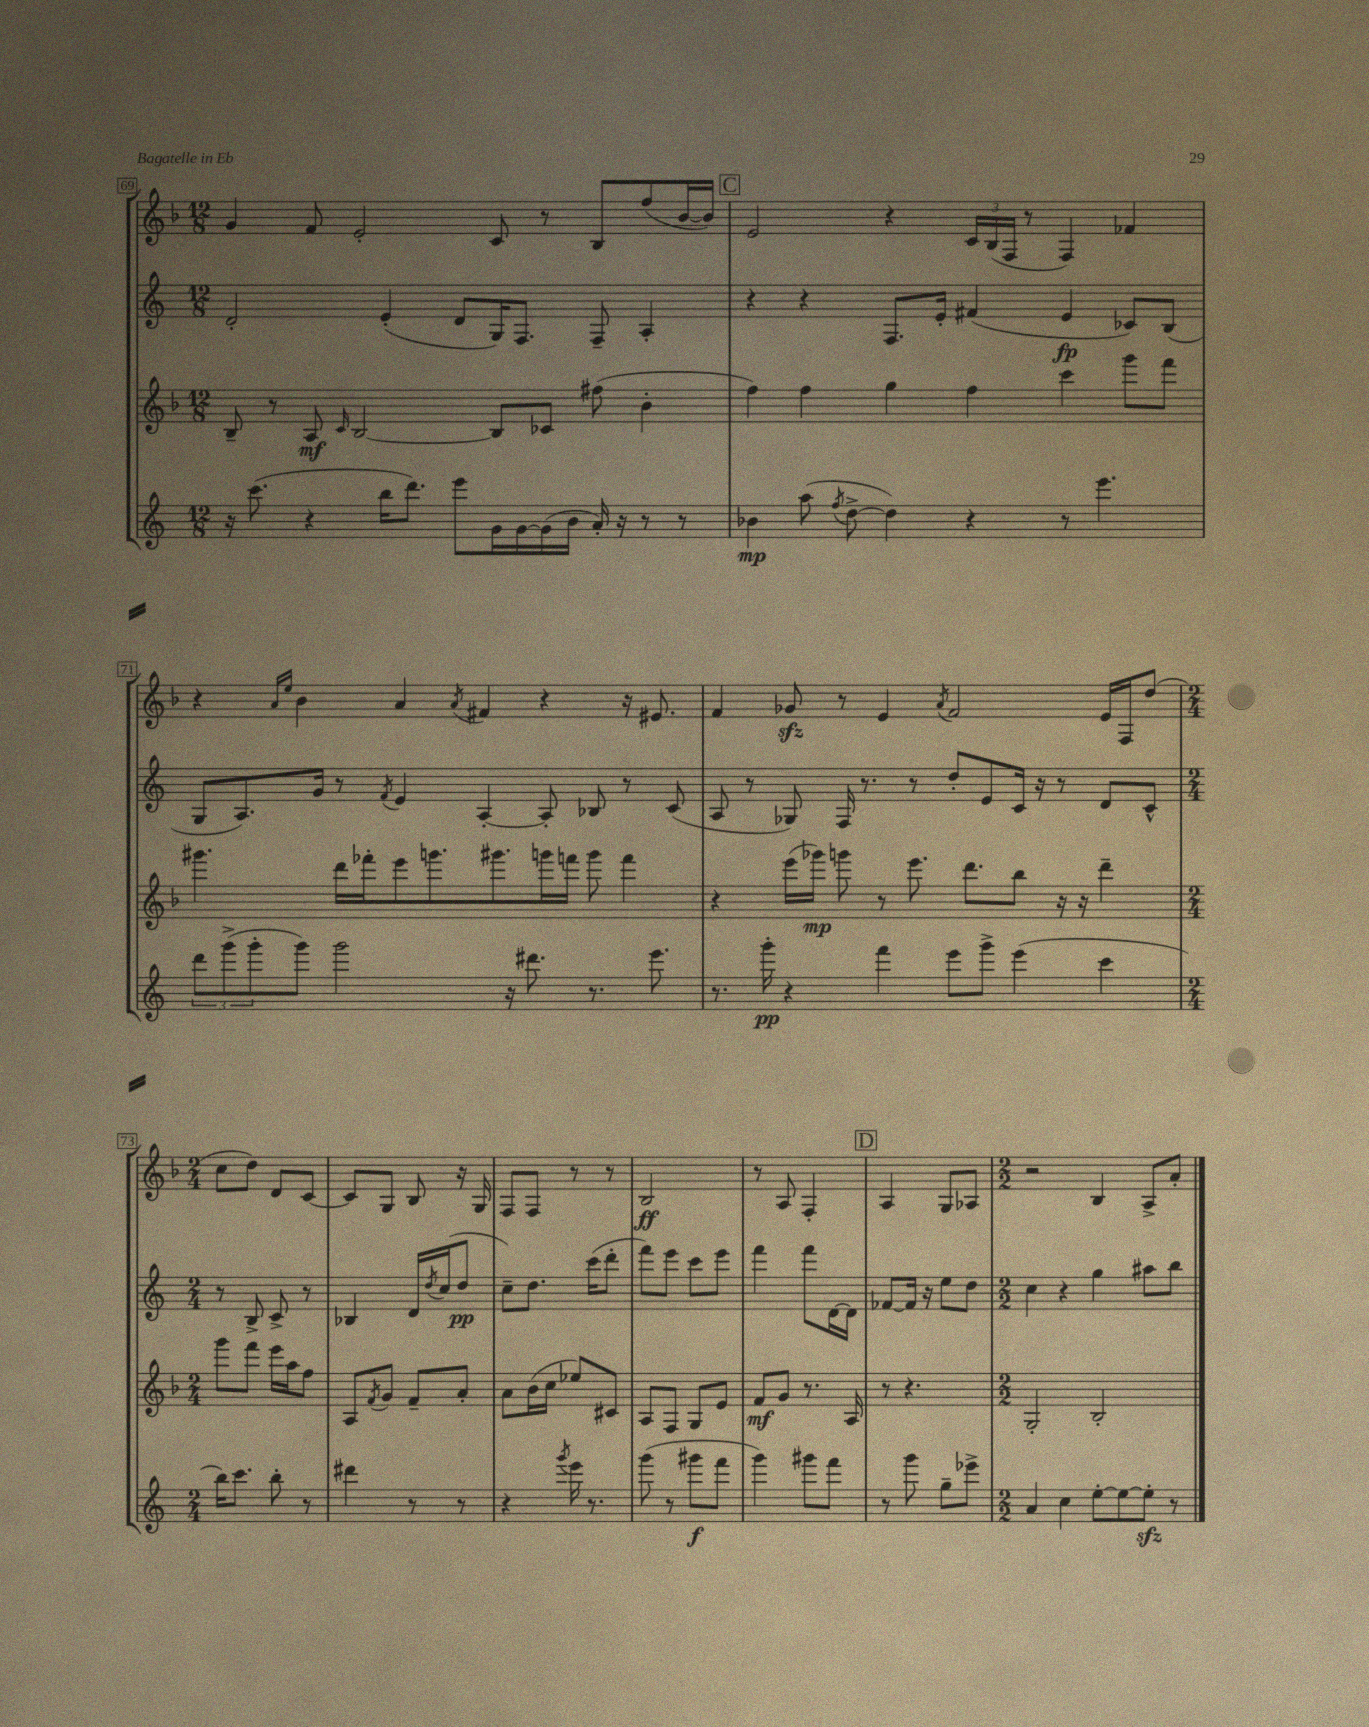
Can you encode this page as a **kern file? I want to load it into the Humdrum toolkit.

**kern	**kern	**kern	**kern
*staff4	*staff3	*staff2	*staff1
*clefG2	*clefG2	*clefG2	*clefG2
*k[]	*k[b-]	*k[]	*k[b-]
*M12/8	*M12/8	*M12/8	*M12/8
16r	8B-~	2d'	4g
(8.ccc	.	.	.
.	8r	.	.
4r	8A	.	8f
.	16qqc	.	.
.	[2B-	.	2e'
16bb	.	(4e'	.
8.ddd)	.	.	.
8eee	.	8d	.
16g	8B-]	16G)	8c
[16g	.	8.F	.
(16g]	8c-	.	8r
16b	.	.	.
16a')	(8ff#	8F~	8B-
16r	.	.	.
8r	4b-'	4A'	(8ff
8r	.	.	[16b-
.	.	.	16b-])
=	=	=	=
4b-	4ff)	4r	2e
(8aa	4ff	4r	.
8qff	.	.	.
[8dd^	.	.	.
4dd])	4gg	8.F	4r
.	.	16e'	.
4r	4ff	(4f#	24c
.	.	.	(24B-
.	.	.	24F
.	.	.	8r
8r	4ccc	4e	4F)
4.eee	.	.	.
.	8ggg	8c-)	4f-
.	8fff	(8B	.
=	=	=	=
12ddd	4.ggg#	8G	4r
(12ggg^	.	.	.
.	.	8.A)	.
12ggg'	.	.	.
.	.	.	16qqa
.	.	.	16qqee
8ggg)	.	.	4b-
.	.	16g	.
2ggg	16ddd	8r	.
.	16fff-'	.	.
.	.	8qf	.
.	8eee	4e	4a
.	8.ggg	.	.
.	.	.	8qa
.	.	[4A'	4f#
.	8.ggg#	.	.
16r	.	.	.
8.ddd#	.	.	.
.	16ggg	8A']	4r
.	16fff	.	.
8.r	8ggg	8B-	.
.	4fff	8r	16r
8.eee	.	.	8.e#
.	.	(8c	.
=	=	=	=
8.r	4r	8A	4f
.	.	8r	.
16ggg'	.	.	.
4r	(16eee	8G-)	8g-
.	16ggg-)	.	.
.	8ggg	16F	8r
.	.	8.r	.
4fff	8r	.	4e
.	8.eee	8r	.
.	.	.	8qa
8eee	.	8dd'	2f
.	8.ddd	.	.
8ggg^	.	8e	.
(4eee	8bb-	16c	.
.	.	16r	.
.	16r	8r	.
.	16r	.	.
4ccc	4ddd~	8d	16e
.	.	.	16F
.	.	8c^^	(8dd
=	=	=	=
*M2/4	*M2/4	*M2/4	*M2/4
16bb)	8ggg	8r	8cc
8.ccc	.	.	.
.	8fff	8B^	8dd)
8bb'	16eee	8c^	8d
.	16aa	.	.
8r	8ff	8r	[8c
=	=	=	=
4ddd#	8A	4B-	8c]
.	8qf	.	.
.	8g	.	8G
8r	8f~	16d	8B-
.	.	8qdd	.
.	.	(16cc	.
8r	8a'	8dd	16r
.	.	.	16G
=	=	=	=
4r	8a	8cc~)	8F
.	(16b-	8.dd	8F
.	16cc	.	.
8qggg	.	.	.
16eee	8ee-)	.	8r
8.r	.	(16ccc	.
.	8c#	8ddd'	8r
=	=	=	=
(8ggg	8A	8fff)	2B-
8r	8F	8eee	.
8ggg#	8G	8ccc	.
8fff	8e	8eee	.
=	=	=	=
4ggg)	8f	4fff	8r
.	8g	.	8A
8ggg#	8.r	8fff	4F'
8fff	.	[16d	.
.	16A	16d]	.
=	=	=	=
8r	8r	[8f-	4A
8ggg	4.r	16f-]	.
.	.	16r	.
8gg~	.	8ee	8G
8eee-^	.	8dd	8A-
=	=	=	=
*M2/2	*M2/2	*M2/2	*M2/2
4a	2G'	4cc	2r
4cc	.	4r	.
[8ee'	2B-'	4gg	4B-
8ee_	.	.	.
8ee']	.	8aa#	8A^
8r	.	8bb	8a'
==	==	==	==
*-	*-	*-	*-
